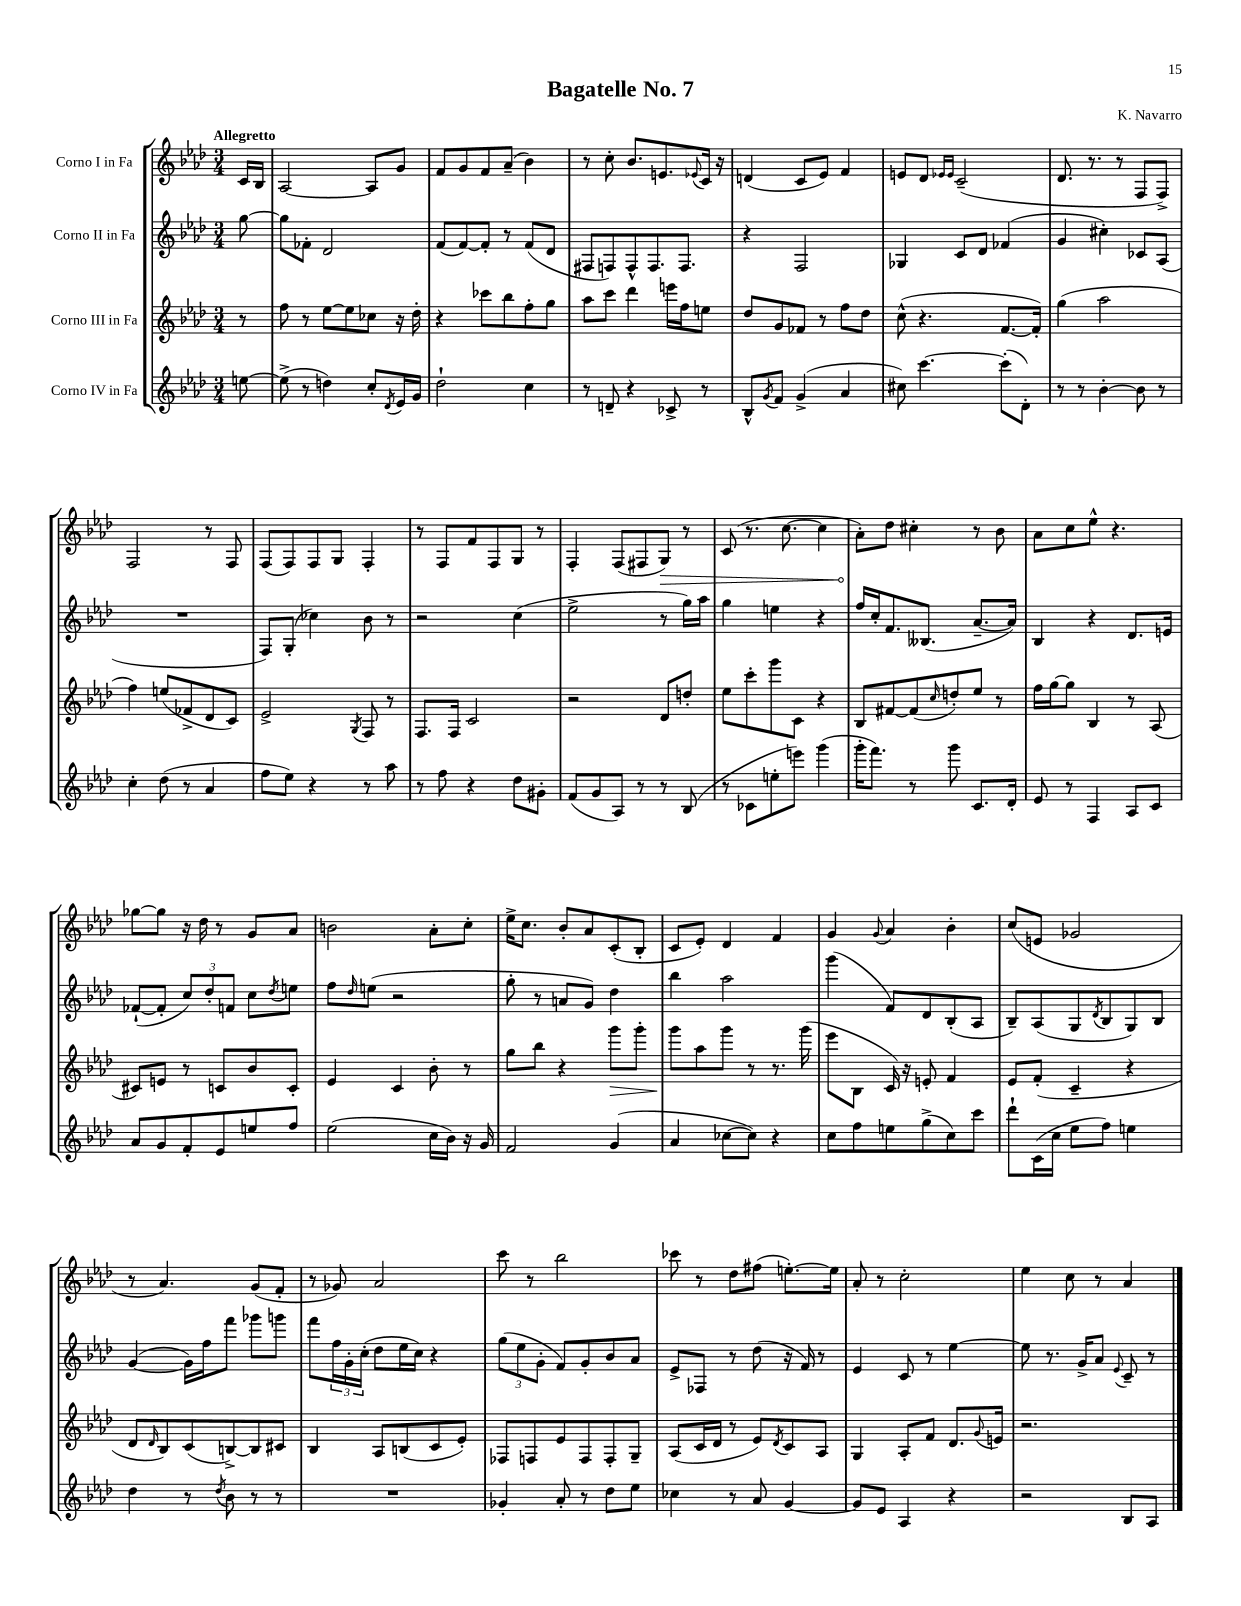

**kern	**kern	**kern	**kern
*staff4	*staff3	*staff2	*staff1
*clefG2	*clefG2	*clefG2	*clefG2
*k[b-e-a-d-]	*k[b-e-a-d-]	*k[b-e-a-d-]	*k[b-e-a-d-]
*M3/4	*M3/4	*M3/4	*M3/4
[8ee	8r	[8gg	16c
.	.	.	16B-
=	=	=	=
(8ee^]	8ff	8gg]	[2A-
8r	8r	8f-'	.
4dd)	[8ee-	2d-	.
.	8ee-]	.	.
8cc'	8cc-	.	8A-]
8qd-	.	.	.
16e-	16r	.	8g
16g	16dd-'	.	.
=	=	=	=
2dd-`	4r	(8f	8f
.	.	[8f)	8g
.	8ccc-	8f']	8f
.	8bb-	8r	(8a-~
4cc	8ff'	(8f	4b-)
.	8gg	8d-	.
=	=	=	=
8r	8aa-	8F#	8r
8d~	8ccc	8F)	8cc'
4r	4ddd-	8F^^	8.b-
.	.	8.F	.
.	.	.	8.e
8c-^	16eee	.	.
.	16ff	8.F	.
.	.	.	8qqe-
8r	8ee	.	16c
.	.	.	16r
=	=	=	=
8B-^^	8dd-	4r	(4d
8qg	.	.	.
8f	8g	.	.
(4g^	8f-	2F	8c
.	8r	.	8e-)
4a-	8ff	.	4f
.	8dd-	.	.
=	=	=	=
8cc#)	(8cc^^	4G-	8e
[4.ccc	4.r	.	8d-
.	.	.	16qqe-
.	.	.	16qqe-
.	.	8c	(2c~
.	.	8d-	.
(8ccc']	[8.f	(4f-	.
8d-')	.	.	.
.	16f'])	.	.
=	=	=	=
8r	(4gg	4g	8.d-
8r	.	.	.
.	.	.	8.r
[4b-'	2aa-	4cc#')	.
.	.	.	8r
8b-]	.	8c-	8F
8r	.	(8A-	8F^)
=	=	=	=
4cc'	4ff)	2.r	2F
(8dd-	(8ee	.	.
8r	8f-^	.	.
4a-	8d-	.	8r
.	8c)	.	8F
=	=	=	=
8ff	2e-^	8F)	(8F
8ee-)	.	(8G'	8F)
4r	.	4cc-)	8F
.	.	.	8G
.	8qG	.	.
8r	8F	8b-	4F'
8aa-	8r	8r	.
=	=	=	=
8r	8.F	2r	8r
8ff	.	.	8F
.	16F	.	.
4r	2c	.	8f
.	.	.	8F
8dd-	.	(4cc	8G
8g#'	.	.	8r
=	=	=	=
(8f	2r	2ee-^	4F'
8g	.	.	.
8A-)	.	.	(8F
8r	.	.	8F#
8r	8d-	8r	8G)
(8B-	8dd'	16gg)	8r
.	.	16aa-	.
=	=	=	=
8r	8ee-	4gg	(8c
8c-	8ccc'	.	8.r
8ee'	8ggg	4ee	.
.	.	.	[8.cc
8eee)	8c	.	.
(4ggg	4r	4r	4cc]
=	=	=	=
16ggg'	8B-	16ff	8a-')
8.fff)	.	16cc'	.
.	[8f#	8.f	8dd-
8r	(8f#]	.	4cc#'
.	.	(8.B--	.
.	16qqcc	.	.
8ggg	8dd')	.	.
8.c	8ee-	[8.a-~	8r
.	8r	.	8b-
16d-'	.	16a-])	.
=	=	=	=
8e-	16ff	4B-	8a-
.	[16gg	.	.
8r	8gg]	.	8cc
4F	4B-	4r	8ee-^^
.	.	.	4.r
8A-	8r	8.d-	.
8c	(8A-	.	.
.	.	16e	.
=	=	=	=
8a-	8c#)	([8f-`	[8gg-
8g	8e	8f-']	8gg-]
8f'	8r	12cc)	16r
.	.	.	16dd-
.	.	12dd-'	.
8e-	8c	.	8r
.	.	12f	.
8ee	8b-	8cc	8g
.	.	8qdd-	.
8ff	8c'	8ee	8a-
=	=	=	=
(2ee-	4e-	8ff	2b
.	.	16qqdd-	.
.	.	(8ee	.
.	4c	2r	.
16cc	8b-'	.	8a-'
16b-)	.	.	.
16r	8r	.	8cc'
16g	.	.	.
=	=	=	=
2f	8gg	8gg'	16ee-^
.	.	.	8.cc
.	8bb-	8r	.
.	4r	8a	8b-'
.	.	8g)	8a-
(4g	8ggg	4dd-	(8c'
.	8ggg'	.	8B-'
=	=	=	=
4a-	8ggg	4bb-	8c
.	8aa-	.	8e-')
[8cc-	8ggg	2aa-	4d-
8cc-])	8r	.	.
4r	8.r	.	4f
.	(16ggg	.	.
=	=	=	=
8cc	8eee-	(4ggg	4g
8ff	8B-	.	.
.	.	.	8qqg
8ee	16c)	8f)	4a-
.	16r	.	.
(8gg^	8e'	8d-	.
8cc)	4f	(8B-'	4b-'
8ccc	.	8A-	.
=	=	=	=
8ddd-`	8e-	8B-~)	(8cc
(16c	(8f'	(8A-	8e
16cc	.	.	.
8ee-	4c~	8G	2g-
.	.	8qd-	.
8ff)	.	8B-	.
4ee	4r	8G)	.
.	.	8B-	.
=	=	=	=
4dd-	8d-	([4g	8r
.	16qqd-	.	.
.	8B-)	.	4.a-)
8r	(8c	16g])	.
.	.	16ff	.
8qdd-	.	.	.
8b-	[8B^)	8fff	.
8r	8B]	8ggg-	(8g
8r	8c#	8ggg	8f'
=	=	=	=
2.r	4B-	8fff	8r
.	.	24ff	8g-)
.	.	24g'	.
.	.	(24cc'	.
.	8A-	8dd-	2a-
.	(8B	16ee-	.
.	.	16cc)	.
.	8c	4r	.
.	8e-')	.	.
=	=	=	=
4g-'	8F-	(12gg	8ccc
.	.	12ee-	.
.	8F	.	8r
.	.	12g'	.
8a-'	8e-	8f)	2bb-
8r	8F	8g'	.
8dd-	8F'	8b-	.
8ee-	8G~	8a-	.
=	=	=	=
4cc-	(8A-	8e-^	8ccc-
.	16c	8F-	8r
.	16d-	.	.
8r	8r	8r	8dd-
8a-	8e-)	(8dd-	(8ff#
.	8qd-	.	.
[4g	8c	16r	[8.ee')
.	.	16f)	.
.	8A-	8r	.
.	.	.	16ee]
=	=	=	=
8g]	4G	4e-	8a-'
8e-	.	.	8r
4A-	8A-'	8c	2cc'
.	8f	8r	.
4r	8.d-	[4ee-	.
.	8qqg	.	.
.	16e	.	.
=	=	=	=
2r	2.r	8ee-]	4ee-
.	.	8.r	.
.	.	.	8cc
.	.	16g^	.
.	.	8a-	8r
.	.	8qqe-	.
8B-	.	8c~	4a-
8A-	.	8r	.
==	==	==	==
*-	*-	*-	*-
